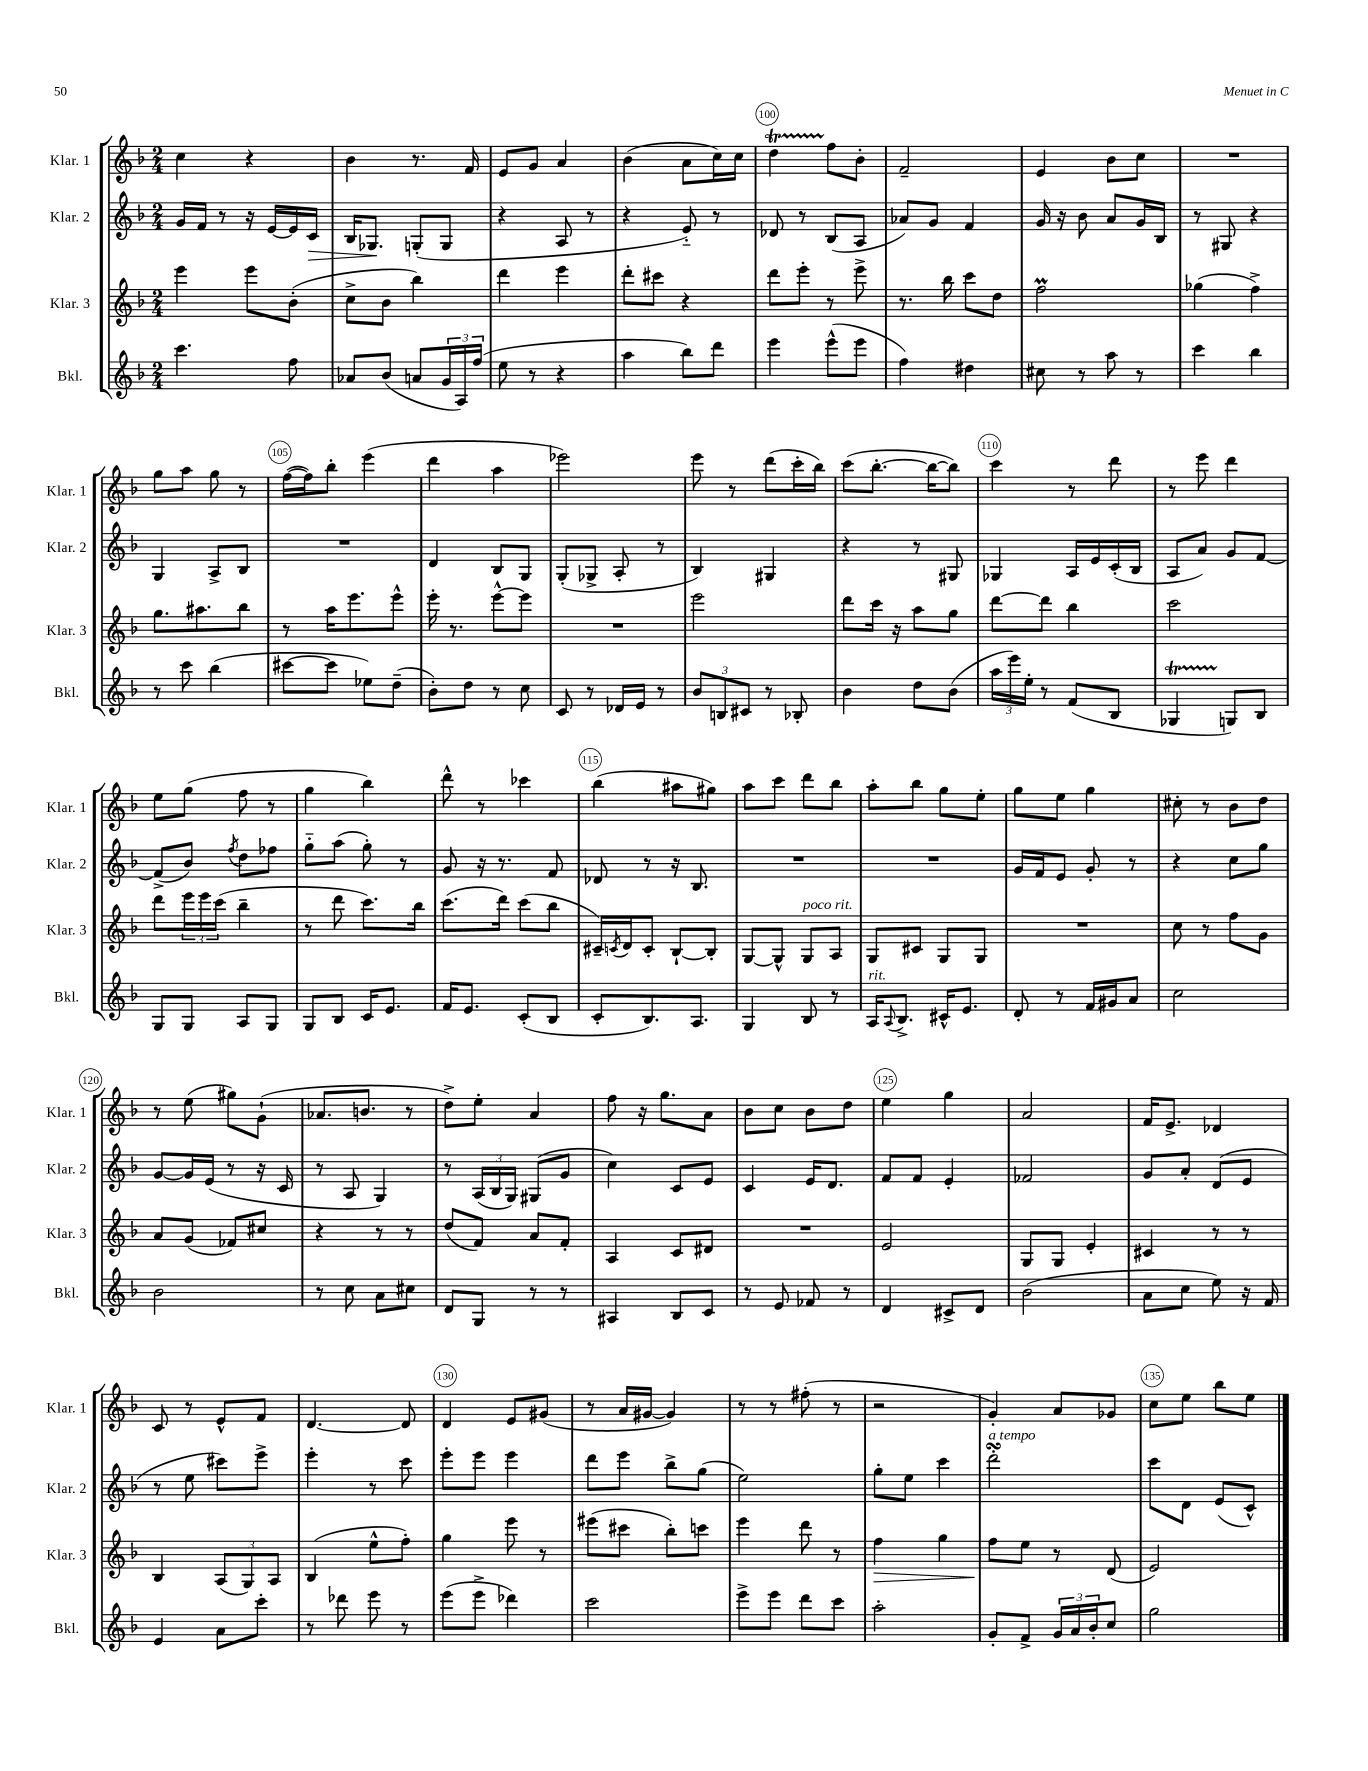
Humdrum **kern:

**kern	**kern	**kern	**kern
*staff4	*staff3	*staff2	*staff1
*clefG2	*clefG2	*clefG2	*clefG2
*k[b-]	*k[b-]	*k[b-]	*k[b-]
*M2/4	*M2/4	*M2/4	*M2/4
4.ccc	4eee	16g	4cc
.	.	16f	.
.	.	8r	.
.	8eee	16r	4r
.	.	[16e	.
8ff	(8b-'	16e]	.
.	.	16c	.
=	=	=	=
8a-	8cc^	16B-	4b-
.	.	8.G-	.
(8b-	8b-	.	.
8a	4bb-)	(8G'	8.r
24g	.	8G	.
24A)	.	.	.
.	.	.	16f
(24ff	.	.	.
=	=	=	=
8ee	4ddd	4r	8e
8r	.	.	8g
4r	4eee	8A	4a
.	.	8r	.
=	=	=	=
4aa	8ddd'	4r	(4b-
.	8ccc#	.	.
8bb-)	4r	8e'~)	8a
8ddd	.	8r	16cc)
.	.	.	16cc
=	=	=	=
4eee	8ddd	8d-	4dd
.	8eee'	8r	.
(8eee^^	8r	(8B-	8ff
8eee	8eee^	8A	8b-'
=	=	=	=
4ff)	8.r	8a-)	2f~
.	.	8g	.
.	16bb-	.	.
4dd#	8ccc	4f	.
.	8dd	.	.
=	=	=	=
8cc#	2ff	16g	4e
.	.	16r	.
8r	.	8b-	.
8aa	.	8a	8b-
8r	.	16g	8cc
.	.	16B-	.
=	=	=	=
4ccc	(4gg-	8r	2r
.	.	8G#	.
4bb-	4ff^)	4r	.
=	=	=	=
8r	8.gg	4G	8gg
8ccc	.	.	8aa
.	8.aa#	.	.
(4bb-	.	8A^	8gg
.	8bb-	8B-	8r
=	=	=	=
[8ccc#	8r	2r	([16ff
.	.	.	16ff])
8ccc#]	16aa	.	8bb-'
.	8.eee	.	.
8ee-)	.	.	(4eee
(8dd~	8eee^^	.	.
=	=	=	=
8b-')	16eee'	4d	4ddd
.	8.r	.	.
8dd	.	.	.
8r	[8eee^^	8B-	4aa
8cc	8eee]	8G	.
=	=	=	=
8c	2r	(8G'	2eee-)
8r	.	8G-^	.
16d-	.	8A'	.
16e	.	.	.
8r	.	8r	.
=	=	=	=
12b-	2eee	4B-)	8eee
12B	.	.	.
.	.	.	8r
12c#	.	.	.
8r	.	4G#	(8ddd
8B-'	.	.	16ccc'
.	.	.	16bb-)
=	=	=	=
4b-	8ddd	4r	(8ccc
.	16ccc	.	[8.bb-'
.	16r	.	.
8dd	8aa	8r	.
.	.	.	16bb-_
(8b-	8gg	8G#	8bb-])
=	=	=	=
24aa	[8ddd	4G-	4ccc
24eee)	.	.	.
24ee'	.	.	.
8r	8ddd]	.	.
(8f	4bb-	16A	8r
.	.	16e	.
8B-	.	(16c'	8ddd
.	.	16B-	.
=	=	=	=
4G-	2ccc	8A	8r
.	.	8a)	8eee
8G)	.	8g	4ddd
8B-	.	[8f	.
=	=	=	=
8G	8ddd	(8f^]	8ee
8G	24eee	8b-)	(8gg
.	24eee	.	.
.	(24ccc	.	.
.	.	8qff	.
8A	4bb-~	8dd	8ff
8G	.	8ff-	8r
=	=	=	=
8G	8r	8gg'~	4gg
8B-	8ddd	(8aa	.
16c	8.ccc)	8gg')	4bb-)
8.e	.	.	.
.	.	8r	.
.	16bb-	.	.
=	=	=	=
16f	(8.ccc	8g	8ddd^^
8.e	.	.	.
.	.	16r	8r
.	16ddd)	8.r	.
(8c'	(8ccc	.	4ccc-
8B-	8bb-	8f	.
=	=	=	=
8c'	16c#~)	8d-	(4bb-
.	8qc	.	.
.	16d	.	.
8.B-)	8c'	8r	.
.	[8B-`	16r	8aa#
8.A	.	8.B-	.
.	8B-']	.	8gg#)
=	=	=	=
4G	[8G	2r	8aa
.	8G^^]	.	8ccc
8B-	8G	.	8ddd
8r	8A	.	8bb-
=	=	=	=
16A	8G	2r	8aa'
8qqA	.	.	.
8.B-^	.	.	.
.	8c#	.	8bb-
16c#^^	8G	.	8gg
8.e	.	.	.
.	8G	.	8ee'
=	=	=	=
8d'	2r	16g	8gg
.	.	16f	.
8r	.	8e	8ee
16f	.	8g'	4gg
16g#	.	.	.
8a	.	8r	.
=	=	=	=
2cc	8cc	4r	8cc#'
.	8r	.	8r
.	8ff	8cc	8b-
.	8g	8gg	8dd
=	=	=	=
2b-	8a	[8g	8r
.	(8g	16g]	(8ee
.	.	(16e	.
.	8f-)	8r	8gg#)
.	8cc#	16r	(8g`
.	.	16c	.
=	=	=	=
8r	4r	8r	8.a-
8cc	.	8A	.
.	.	.	8.b
8a	8r	4G)	.
8cc#	8r	.	8r
=	=	=	=
8d	(8dd	8r	8dd^)
8G	8f)	(24A	8ee'
.	.	24B-	.
.	.	24G)	.
8r	8a	(8G#	4a
8r	8f'	8g	.
=	=	=	=
4A#	4A	4cc)	8ff
.	.	.	16r
.	.	.	8.gg
8B-	8c	8c	.
8c	8d#	8e	8a
=	=	=	=
8r	2r	4c	8b-
8e	.	.	8cc
8f-	.	16e	8b-
.	.	8.d	.
8r	.	.	8dd
=	=	=	=
4d	2e	8f	4ee
.	.	8f	.
8c#^	.	4e'	4gg
8d	.	.	.
=	=	=	=
(2b-	8G	2f-	2a
.	8G	.	.
.	4e'	.	.
=	=	=	=
8a	4c#	8g	16f
.	.	.	8.e^
8cc	.	8a'	.
8ee)	8r	(8d	4d-
16r	8r	8e	.
16f	.	.	.
=	=	=	=
4e	4B-	8r	8c
.	.	8ee	8r
8a	(12A	8ccc#)	8e^^
.	12G)	.	.
8ccc'	.	8eee^	8f
.	12A	.	.
=	=	=	=
8r	(4B-	4eee'	[4.d
8ddd-	.	.	.
8eee	8ee^^	8r	.
8r	8ff')	8ccc	8d]
=	=	=	=
(8eee	4gg	8eee'	4d
8eee^	.	8eee	.
4ddd-)	8eee	4eee	8e
.	8r	.	(8g#
=	=	=	=
2ccc	(8eee#	8ddd	8r
.	8ccc#	8eee	16a
.	.	.	[16g#
.	8bb-')	8bb-^	4g#])
.	8ccc	(8gg	.
=	=	=	=
8eee^	4eee	2ee)	8r
8eee	.	.	8r
8ddd	8ddd	.	(8ff#'
8ccc	8r	.	8r
=	=	=	=
2aa'	4ff	8gg'	2r
.	.	8ee	.
.	4gg	4ccc	.
=	=	=	=
8g'	8ff	2ddd'	4g')
8f^	8ee	.	.
24g	8r	.	8a
24a	.	.	.
24b-'	.	.	.
8cc	(8d	.	8g-
=	=	=	=
2gg	2e)	8ccc	8cc
.	.	8d	8ee
.	.	(8e	8bb-
.	.	8c^^)	8ee
==	==	==	==
*-	*-	*-	*-
